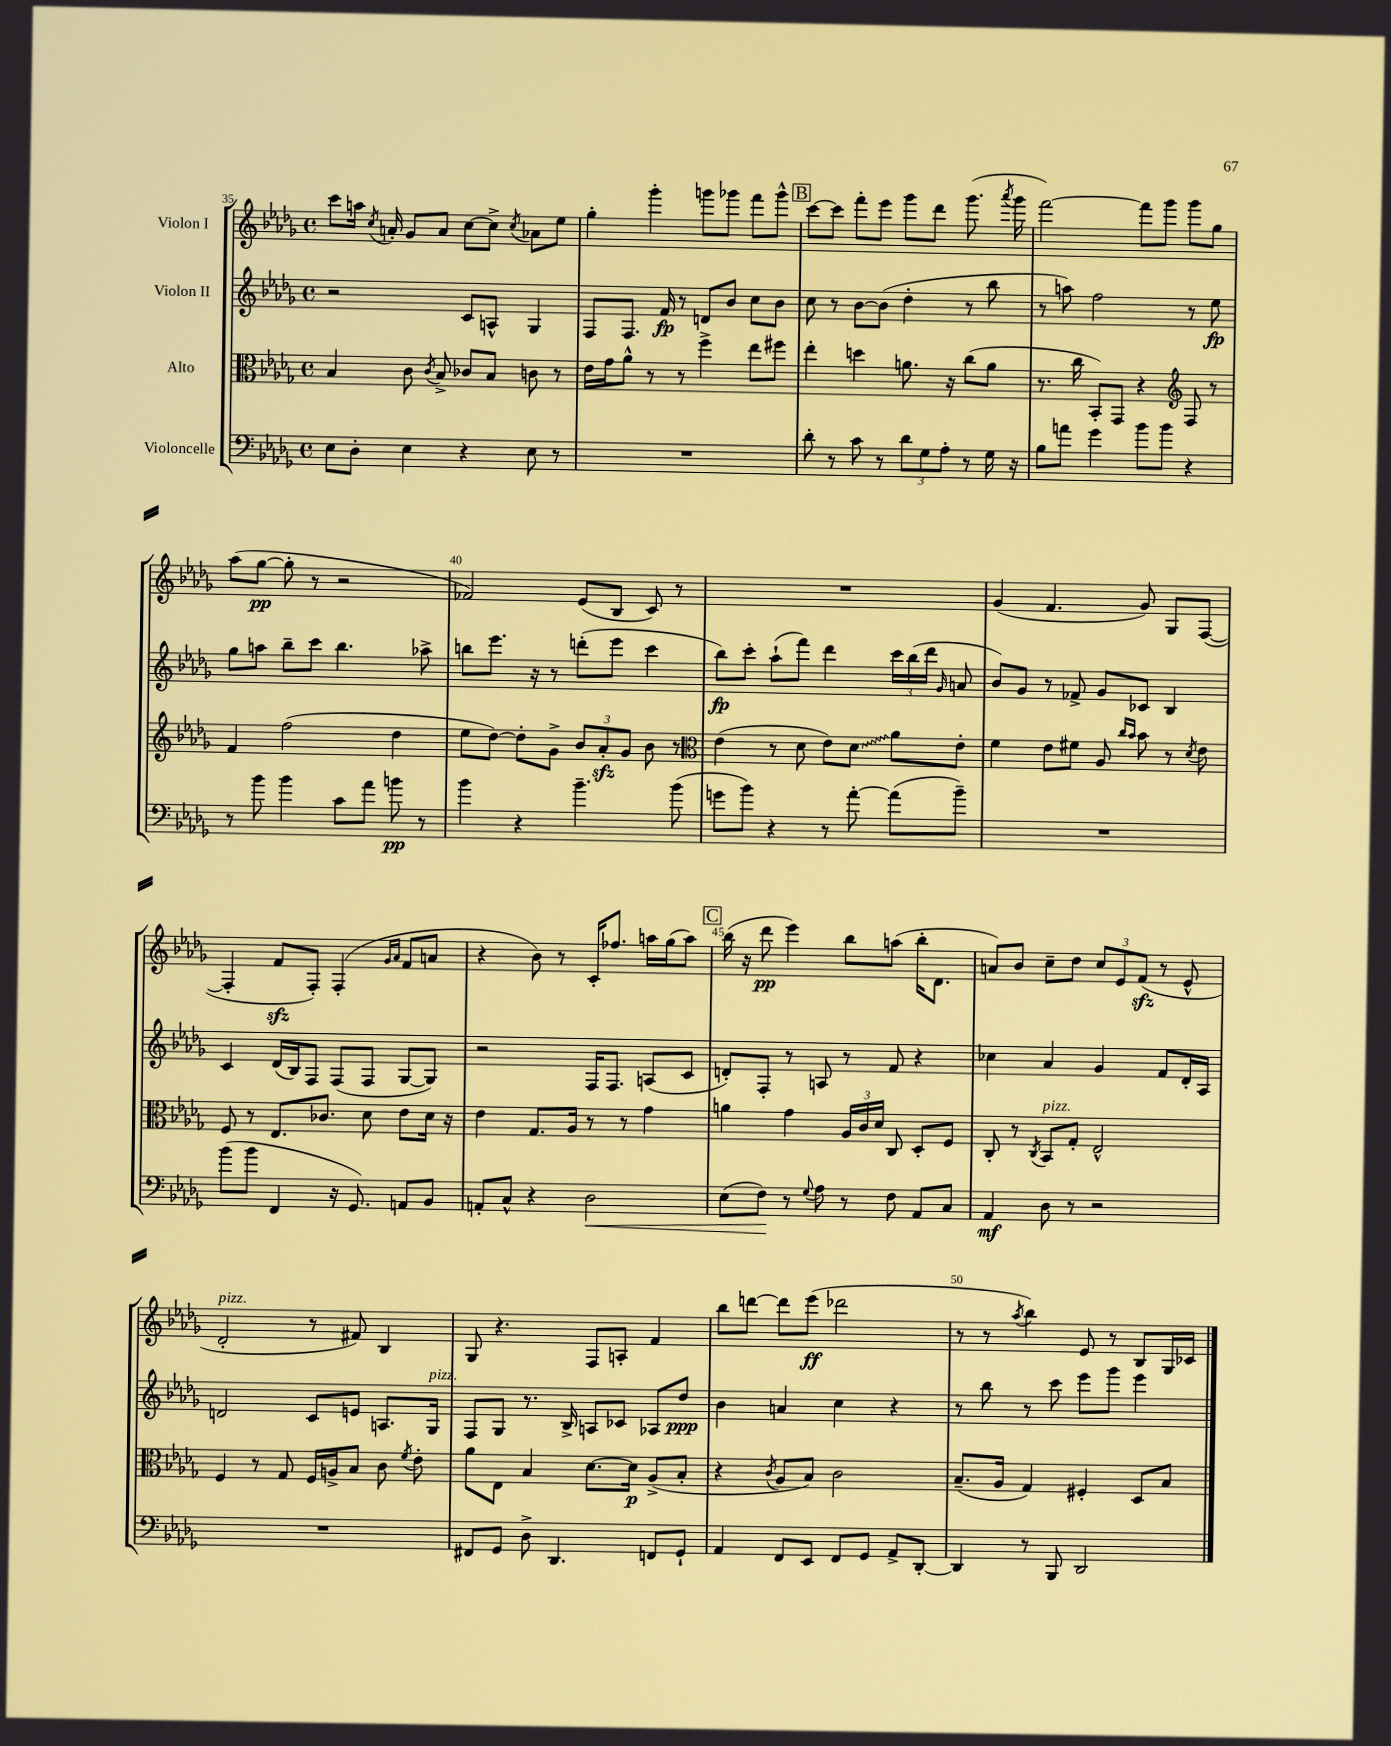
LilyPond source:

<<
\new StaffGroup <<
\new Staff = "s0" \with { instrumentName = "Violon I" } {
    \clef treble \key des \major \defaultTimeSignature \time 4/4
    \autoBeamOff c'''8[ a''16] \acciaccatura { c''8 } a'16-. ges'8[ a'8] c''8[~ c''8]-> \acciaccatura { c''8 } aes'8[ ees''8] |
    ges''4-. ges'''4-. g'''8[ ges'''8] f'''8[ ges'''8]-^ |
    \mark \markup { \box "B" } c'''8[~ c'''8] f'''8[-. ees'''8] ges'''8[ des'''8] ges'''8.( \acciaccatura { aes'''8 } ges'''16 |
    f'''2~) f'''8[ ges'''8] ges'''8[ ges''8] |
    aes''8[( ges''8]~\pp ges''8-. r8 r2 |
    fes'2) ees'8[( bes8] c'8) r8 |
    R1 |
    ges'4( f'4. ges'8) ges8[ f8]~( |
    f4-. f'8[\sfz f8]-.) f4-.( \grace { ges'16[ aes'16] } f'8[ a'8] |
    r4 bes'8) r8 c'16[-. fes''8.] a''16[ ges''16( a''8]) |
    \mark \markup { \box "C" } bes''16( r16 des'''8\pp ees'''4) bes''8[ a''8]( bes''16[-. des'8.] |
    a'8[) bes'8] c''8[-- des''8] \tuplet 3/2 { c''8[ ees'8 f'8]\sfz( } r8 ees'8-^ |
    des'2-.^\markup { \italic "pizz." } r8 fis'8) bes4 |
    ges8 r4. f8[ a8]-. f'4 |
    bes''8[ d'''8]~ d'''8[ ees'''8]\ff( des'''2 |
    r8 r8 \acciaccatura { aes''8 } bes''4) ees'8 r8 bes8[ ges16 ces'16] \bar "|." |
}
\new Staff = "s1" \with { instrumentName = "Violon II" } {
    \clef treble \key des \major \defaultTimeSignature \time 4/4
    \autoBeamOff r2 c'8[ a8]-^ ges4 |
    f8[ f8.] f'16\fp r8 d'8[ bes'8] c''8[ bes'8] |
    \mark \markup { \box "B" } c''8 r8 bes'8[~ bes'8]( des''4-. r8 bes''8 |
    r8 a''8) f''2 r8 ees''8\fp |
    ges''8[ a''8] bes''8[-- c'''8] bes''4. aes''8-> |
    b''8[ ees'''8.] r16 r8 d'''8[-.( ees'''8] c'''4 |
    bes''8[\fp) c'''8]-. aes''8[-!( f'''8]) des'''4 \tuplet 3/2 { c'''16[ bes''16( des'''16] } \grace { ges'16 } a'8 |
    bes'8[) ges'8] r8 fes'8-> ges'8[ ces'8] bes4 |
    c'4 des'16[( bes16) f8] f8[( f8] ges8[~ ges8]) |
    r2 f16[ f8.] a8[( c'8] |
    \mark \markup { \box "C" } d'8[-.) f8]-. r8 a8 r8 f'8 r4 |
    ces''4 aes'4 ges'4 f'8[ des'16-. aes16] |
    d'2 c'8[ e'8] a8.[ ges16]^\markup { \italic "pizz." } |
    f8[ ges8] r8. bes16-> a8[ ces'8] aes8[ des''8]\ppp |
    bes'4 a'4 c''4 r4 |
    r8 bes''8 r8 c'''8 ees'''8[ ges'''8] ees'''4 \bar "|." |
}
\new Staff = "s2" \with { instrumentName = "Alto" } {
    \clef alto \key des \major \defaultTimeSignature \time 4/4
    \autoBeamOff bes4 c'8 \acciaccatura { c'8 } bes8-> ces'8[ bes8] c'8 r8 |
    ees'16[ ges'16 aes'8]-^ r8 r8 f''4-> ees''8[ fis''8] |
    \mark \markup { \box "B" } ees''4-. d''4 a'8. r16 c''8[( a'8] |
    r8. c''16 bes,8[-.) ges,8] r4 \clef treble f8 r8 |
    f'4 f''2( des''4 |
    ees''8[ des''8]~) des''8[-. ges'8]-> \tuplet 3/2 { bes'8[ aes'8-.\sfz ges'8] } bes'8 r8 |
    \clef alto ees'4( r8 des'8 ees'8[) \once \override Glissando.style = #'zigzag des'8]\glissando aes'8[ ees'8]-. |
    f'4 ees'8[ fis'8] aes8 \grace { c''16[ bes'16] } bes'8 r8 \acciaccatura { des'8 } ees'8 |
    f8 r8 ees8.[ ces'8.] des'8 ees'8[ des'16] r16 |
    ees'4 ges8.[ aes16] r8 r8 ges'4 |
    \mark \markup { \box "C" } a'4 ges'4 \tuplet 3/2 { aes16[ c'16 des'16] } c8 des8[-. f8] |
    c8-. r8 \acciaccatura { c8 } bes,8[^\markup { \italic "pizz." } ges8]-. ees2-^ |
    f4 r8 ges8 f16[ a16-> bes8] c'8 \acciaccatura { f'8 } ees'8-. |
    aes'8[ ees8] bes4 des'8.[~ des'16]\p aes8[->( bes8]-. |
    r4 \acciaccatura { c'8 } aes8[ bes8]) c'2 |
    bes8.[--( aes16] ges4) fis4-. des8[ bes8] \bar "|." |
}
\new Staff = "s3" \with { instrumentName = "Violoncelle" } {
    \clef bass \key des \major \defaultTimeSignature \time 4/4
    \autoBeamOff ees8[ des8]-. ees4 r4 ees8 r8 |
    R1 |
    \mark \markup { \box "B" } des'8-. r8 c'8 r8 \tuplet 3/2 { des'8[ ges8 aes8]-. } r8 ges16 r16 |
    bes8[ a'8] ges'4 bes'8[ bes'8] r4 |
    r8 bes'8 bes'4 c'8[ aes'8] b'8\pp r8 |
    bes'4 r4 bes'4.-- bes'8( |
    g'8[ bes'8]) r4 r8 aes'8~-. aes'8[( bes'8]--) |
    R1 |
    bes'8[( bes'8] f,4 r16 ges,8.) a,8[ bes,8] |
    a,8[-. c8]-^ r4 des2\< |
    \mark \markup { \box "C" } ees8[( f8]\!) r8 \appoggiatura { ges8 } aes8 r8 f8 aes,8[ c8] |
    aes,4\mf des8 r8 r2 |
    R1 |
    fis,8[ ges,8] des8-> des,4. f,8[ ges,8]-! |
    aes,4 f,8[ ees,8] f,8[ ges,8] aes,8[-> des,8]~-. |
    des,4 r8 bes,,8 des,2 \bar "|." |
}
>>
>>
\layout { \context { \Score currentBarNumber = #35 \override BarNumber.break-visibility = ##(#f #t #t) barNumberVisibility = #(every-nth-bar-number-visible 5) } }
